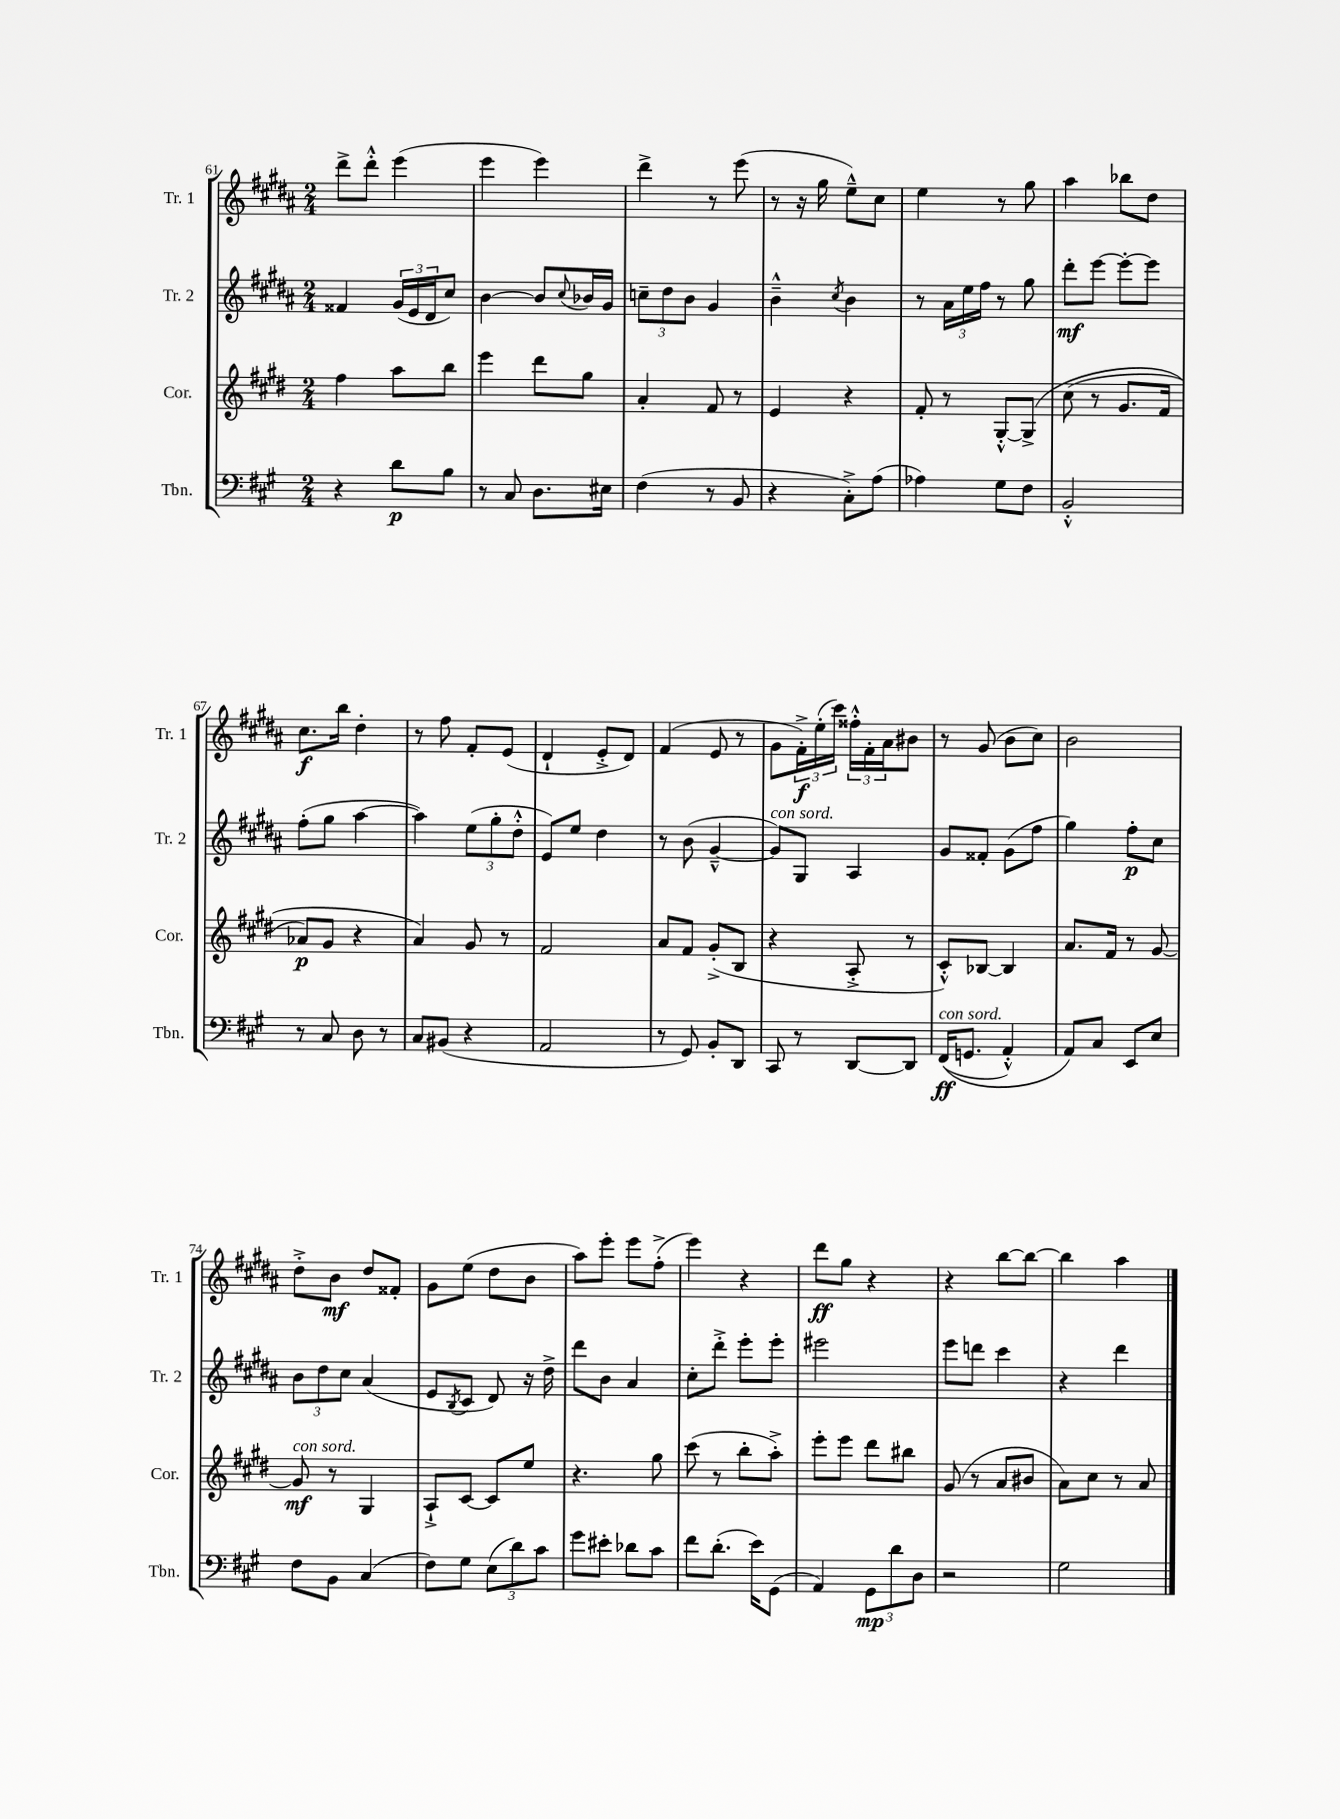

**kern	**dynam	**kern	**dynam	**kern	**dynam	**kern	**dynam
*part4	*part4	*part3	*part3	*part2	*part2	*part1	*part1
*staff4	*staff4	*staff3	*staff3	*staff2	*staff2	*staff1	*staff1
*I"Tbn.	*	*I"Cor.	*	*I"Tr. 2	*	*I"Tr. 1	*
*I'Tbn.	*	*I'Cor.	*	*I'Tr. 2	*	*I'Tr. 1	*
*clefF4	*	*clefG2	*	*clefG2	*	*clefG2	*
*k[f#c#g#]	*	*k[f#c#g#d#]	*	*k[f#c#g#d#a#]	*	*k[f#c#g#d#a#]	*
*M2/4	*	*M2/4	*	*M2/4	*	*M2/4	*
=61	=61	=61	=61	=61	=61	=61	=61
4r	.	4ff#\	.	4f##X/	.	8ddd#^\L	.
.	.	.	.	.	.	8ddd#'^^\J	.
8d\L	p	8aa\L	.	(24g#/LL	.	(4eee\	.
.	.	.	.	24e/	.	.	.
.	.	.	.	24d#/J	.	.	.
8B\J	.	8bb\J	.	8cc#/J)	.	.	.
=62	=62	=62	=62	=62	=62	=62	=62
8r	.	4eee\	.	[4b\	.	4eee\	.
8C#/	.	.	.	.	.	.	.
8.D\L	.	8ddd#\L	.	8b/L]	.	4eee\)	.
.	.	.	.	8qqcc#/	.	.	.
.	.	8gg#\J	.	16b-X/L	.	.	.
16E#X\Jk	.	.	.	16g#/JJ	.	.	.
=63	=63	=63	=63	=63	=63	=63	=63
(4F#\	.	4a'/	.	12ccn~\L	.	4ddd#^\	.
.	.	.	.	12dd#\	.	.	.
.	.	.	.	12b\J	.	.	.
8r	.	8f#/	.	4g#/	.	8r	.
8BB/	.	8r	.	.	.	(8eee\	.
=64	=64	=64	=64	=64	=64	=64	=64
4r	.	4e/	.	4b~^^\	.	8r	.
.	.	.	.	.	.	16r	.
.	.	.	.	.	.	16gg#\	.
.	.	.	.	8qcc#/	.	.	.
8C#'^\L)	.	4r	.	4b\	.	8ee~^^\L)	.
(8A\J	.	.	.	.	.	8cc#\J	.
=65	=65	=65	=65	=65	=65	=65	=65
4A-X\)	.	8f#'/	.	8r	.	4ee\	.
.	.	8r	.	24a#\LL	.	.	.
.	.	.	.	24ee\	.	.	.
.	.	.	.	24ff#\JJ	.	.	.
8G#\L	.	[8G#'^^/L	.	8r	.	8r	.
8F#\J	.	(8G#^/J]	.	8gg#\	.	8gg#\	.
=66	=66	=66	=66	=66	=66	=66	=66
2BB'^^/	.	(8cc#\	.	8ddd#'\L	mf	4aa#\	.
.	.	8r	.	[8eee\J	.	.	.
.	.	8.g#/L	.	8eee'\L_	.	8bb-X\L	.
.	.	.	.	8eee\J]	.	8dd#\J	.
.	.	16f#/Jk	.	.	.	.	.
!!LO:LB:g=z
=67	=67	=67	=67	=67	=67	=67	=67
8r	.	8a-X/L)	p	(8ff#'\L	.	8.cc#\L	f
8C#/	.	8g#/J	.	8gg#\J	.	.	.
.	.	.	.	.	.	16bb\Jk	.
8D\	.	4r	.	[4aa#\	.	4dd#'\	.
8r	.	.	.	.	.	.	.
=68	=68	=68	=68	=68	=68	=68	=68
8C#/L	.	4a/)	.	4aa#\])	.	8r	.
(8BB#X/J	.	.	.	.	.	8ff#\	.
4r	.	8g#/	.	(12ee\L	.	8f#'/L	.
.	.	.	.	12gg#'\	.	.	.
.	.	8r	.	.	.	(8e/J	.
.	.	.	.	12dd#'^^\J	.	.	.
=69	=69	=69	=69	=69	=69	=69	=69
2AA/	.	2f#/	.	8e/L)	.	4d#`/	.
.	.	.	.	8ee/J	.	.	.
.	.	.	.	4dd#\	.	8e'^/L	.
.	.	.	.	.	.	8d#/J)	.
=70	=70	=70	=70	=70	=70	=70	=70
8r	.	8a/L	.	8r	.	(4f#/	.
8GG#/)	.	8f#/J	.	(8b\	.	.	.
8BB'/L	.	(8g#'^/L	.	[4g#~^^/	.	8e/	.
8DD/J	.	8B/J	.	.	.	8r	.
=71	=71	=71	=71	=71	=71	=71	=71
!	!	!	!	!LO:TX:a:i:t=con sord.	!	!	!
8CC#/	.	4r	.	8g#/L])	.	8g#\L	.
8r	.	.	.	8G#/J	.	24f#'^\L)	f
.	.	.	.	.	.	(24ee'\	.
.	.	.	.	.	.	24ccc#\JJ)	.
[8DD/L	.	8A'^/	.	4A#/	.	24ff##X'^^\LL	.
.	.	.	.	.	.	24f#'\	.
.	.	.	.	.	.	24a#\J	.
8DD/J]	.	8r	.	.	.	8b#X\J	.
=72	=72	=72	=72	=72	=72	=72	=72
!LO:TX:a:i:t=con sord.	!	!	!	!	!	!	!
((16FF#/KL	ff	8c#'^^/L)	.	8g#/L	.	8r	.
8.GGn/J	.	.	.	.	.	.	.
.	.	[8B-X/J	.	8f##X'/J	.	(8g#/	.
4AA'^^/)	.	4B-/]	.	(8g#\L	.	8b\L	.
.	.	.	.	8ff#\J	.	8cc#\J)	.
=73	=73	=73	=73	=73	=73	=73	=73
8AA/L)	.	8.a/L	.	4gg#\)	.	2b\	.
8C#/J	.	.	.	.	.	.	.
.	.	16f#/Jk	.	.	.	.	.
8EE/L	.	8r	.	8ff#'\L	p	.	.
8E/J	.	[8g#/	.	8cc#\J	.	.	.
!!LO:LB:g=z
=74	=74	=74	=74	=74	=74	=74	=74
!	!	!LO:TX:a:i:t=con sord.	!	!	!	!	!
8F#\L	.	8g#/]	mf	12b\L	.	8dd#'^\L	.
.	.	.	.	12dd#\	.	.	.
8BB\J	.	8r	.	.	.	8b\J	mf
.	.	.	.	12cc#\J	.	.	.
(4C#/	.	4G#/	.	(4a#/	.	8dd#/L	.
.	.	.	.	.	.	8f##X'/J	.
=75	=75	=75	=75	=75	=75	=75	=75
8F#\L)	.	8A`^/L	.	8e/L	.	8g#\L	.
.	.	.	.	8qB/	.	.	.
8G#\J	.	[8c#/J	.	8c#/J	.	(8ee\J	.
(12E\L	.	8c#/L]	.	8d#/)	.	8dd#\L	.
12d\)	.	.	.	.	.	.	.
.	.	8ee/J	.	16r	.	8b\J	.
12c#\J	.	.	.	.	.	.	.
.	.	.	.	16dd#^\	.	.	.
=76	=76	=76	=76	=76	=76	=76	=76
8g#\L	.	4.r	.	8ddd#\L	.	8aa#\L)	.
8e#X'\J	.	.	.	8b\J	.	8eee'\J	.
8d-X\L	.	.	.	4a#/	.	8eee\L	.
8c#\J	.	8gg#\	.	.	.	(8ff#'^\J	.
=77	=77	=77	=77	=77	=77	=77	=77
8f#\L	.	(8ccc#\	.	8cc#'\L	.	4eee\)	.
(8.d'\J	.	8r	.	8ddd#'^\J	.	.	.
.	.	8bb'\L	.	8eee'\L	.	4r	.
16e\KL)	.	.	.	.	.	.	.
(8GG#\J	.	8aa'^\J)	.	8eee'\J	.	.	.
=78	=78	=78	=78	=78	=78	=78	=78
4AA/)	.	8eee'\L	.	2eee#X\	.	8ddd#\L	ff
.	.	8eee\J	.	.	.	8gg#\J	.
12GG#\L	mp	8ddd#\L	.	.	.	4r	.
12d\	.	.	.	.	.	.	.
.	.	8bb#X\J	.	.	.	.	.
12D\J	.	.	.	.	.	.	.
=79	=79	=79	=79	=79	=79	=79	=79
2r	.	(8g#/	.	8eee\L	.	4r	.
.	.	8r	.	8dddn\J	.	.	.
.	.	8a/L	.	4ccc#\	.	[8bb\L	.
.	.	8b#X/J	.	.	.	8bb\J_	.
=80	=80	=80	=80	=80	=80	=80	=80
2G#\	.	8a\L)	.	4r	.	4bb\]	.
.	.	8cc#\J	.	.	.	.	.
.	.	8r	.	4ddd#\	.	4aa#\	.
.	.	8a/	.	.	.	.	.
==	==	==	==	==	==	==	==
*-	*-	*-	*-	*-	*-	*-	*-
